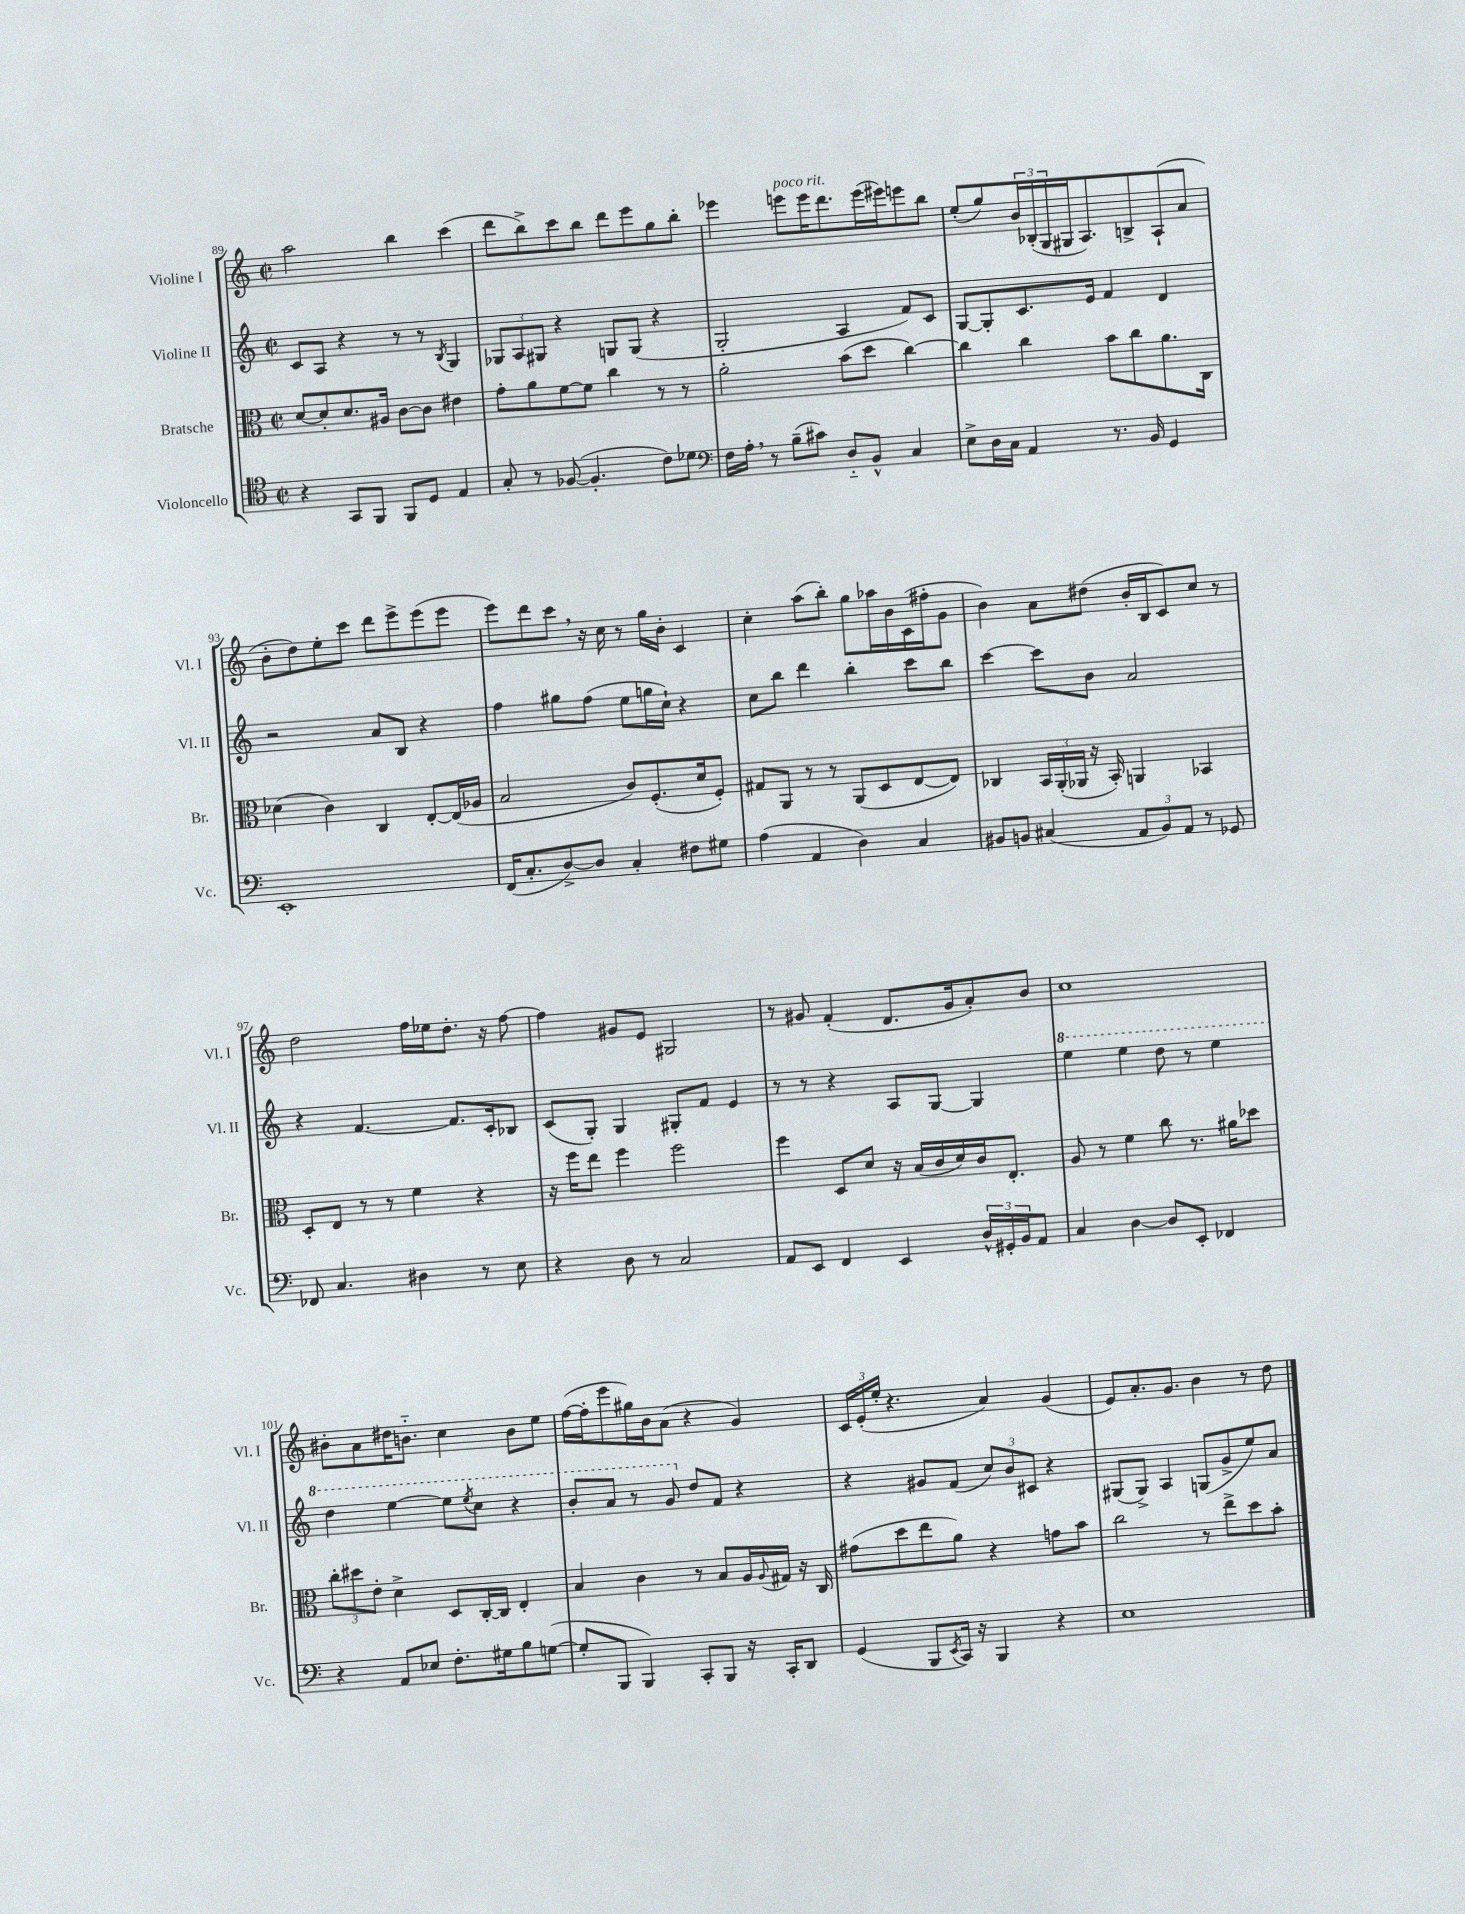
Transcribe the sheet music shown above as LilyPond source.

<<
\new StaffGroup <<
\new Staff = "s0" \with { instrumentName = "Violine I" shortInstrumentName = "Vl. I" } {
    \clef treble \key c \major \defaultTimeSignature \time 2/2
    a''2 b''4 c'''4( |
    d'''8 b''8->) c'''8 b''8 d'''8 e'''8 g''8 b''8-. |
    ees'''4 e'''8^\markup { \italic "poco rit." } e'''16 d'''8. e'''16( eis'''16) e'''8 b''8 |
    e''8-.( g''8) \tuplet 3/2 { b'16 bes16-.( g16 } gis16 a8.) b8-> a8-!( a'8 |
    b'8-. d''8) e''8-. c'''8 d'''8 e'''8-> e'''8( e'''8 |
    e'''8) d'''8 c'''8 \breathe r16 c''16 r8 g''16 b'16-. c'4 |
    c''4-. a''8( b''8-.) g''8 aes''16 b'16 c'16( fis''16-. g'8 |
    b'4) a'8 dis''8( b'16-. b16 c'8) c''8 r8 |
    d''2 f''16 ees''16 d''8.-. r16 f''8~ |
    f''4 gis'8 e'8 gis2 |
    r8 gis'8 f'4-.( d'8. gis'16 a'8-.) b'8 |
    c''1 |
    bis'8-. a'8 dis''16 b'8.-_ c''4 b'8 e''8 |
    f''16~( f''16-. e'''8 gis''16) b'16 a'8( r4 g'4) |
    \tuplet 3/2 { c'16 e'16-.( e''16-. } r4. a'4) g'4( |
    e'8) a'8.-. g'8. b'4 r8 d''8 \bar "|." |
}
\new Staff = "s1" \with { instrumentName = "Violine II" shortInstrumentName = "Vl. II" } {
    \clef treble \key c \major \defaultTimeSignature \time 2/2
    c'8 a8 r4 r8 r8 \acciaccatura { b8 } g4 |
    \tuplet 3/2 { ges8 a8 gis8 } r4 g8 g8( r4 |
    g2-. a4 f'8) c'8 |
    g8~ g8-. c'8. e'16 f'4 d'4 |
    r2 a'8 b8 r4 |
    f''4 gis''8 f''8( e''8 g''16 c''16-!) r4 |
    c''8 b''8 d'''4 b''4-. c'''8 b''8 |
    c'''4~ c'''8 b'8 a'2 |
    r4 f'4.~ f'8. c'16-. bes8 |
    c'8( g8-.) g4 gis8-. f'8 e'4 |
    r8 r8 r4 a8 g8~ g4 |
    \ottava #1 e'''4 e'''4 d'''8 r8 e'''4 |
    d'''4 e'''4~ e'''8 \acciaccatura { e'''8 } c'''8 r4 |
    b''8-. a''8 r8 g''8 \ottava #0 d''8 f'8 r4 |
    r4 gis'8 f'8( \tuplet 3/2 { c''8) b'8 cis'8 } r4 |
    gis8( gis8->) a4 g8( g'8-> e''8) a'8 \bar "|." |
}
\new Staff = "s2" \with { instrumentName = "Bratsche" shortInstrumentName = "Br." } {
    \clef alto \key c \major \defaultTimeSignature \time 2/2
    d'8~ d'8-. d'8. ais16 c'8~ c'8 eis'4 |
    g'8-. a'8 f'8~ f'8 c''4 r8 r8 |
    a'2-. b'8( d''8 c''4~) |
    c''4 c''4 b'8 c''8 a'8. c16 |
    des'4( c'4) c4 e8~-. e16( aes16 |
    b2 c'8) f8.-.( d'16 f8-.) |
    gis8 a,8 r8 r8 a,8( d8 e8~ e8) |
    ces4 \tuplet 3/2 { b,16 a,16-.( aes,16 } r16 b,16-.) a,4 bes,4 |
    d8-. e8 r8 r8 f'4 r4 |
    r16 f''16 e''8 f''4 f''2 |
    f''4 d8 d'8 r16 b16( c'16 d'16) c'16 e8.-. |
    a8 r8 f'4 c''8 r8. ais'16 des''8 |
    \tuplet 3/2 { c''8-. dis''8 e'8-. } d'4-> d8 c16~-. c16 e4-. |
    b4 c'4 r8 b8 a16 \appoggiatura { a8 } gis16 r16 c16 |
    gis'8( d''8 e''8 a'8) r4 g'8 b'8 |
    c''2 r8 e''8-> d''8 b'8-. \bar "|." |
}
\new Staff = "s3" \with { instrumentName = "Violoncello" shortInstrumentName = "Vc." } {
    \clef tenor \key c \major \defaultTimeSignature \time 2/2
    r4 g,8 f,8 f,8 d8 e4 |
    g8-. r8 fes8~( fes4.-. c'8) des'8 |
    \clef bass f16 a16-. \breathe r8 b8--( cis'8) d8-_ b,8-^ c4 |
    e8-> d16 c16 a,4 r8. b,16 g,4 |
    e,1-. |
    f,16( c8.-. d8~->) d8 c4-. fis8 gis8 |
    a4( a,4 d4) c4 |
    bis,8 b,8 cis4( \tuplet 3/2 { a,8 b,8) a,8 } r8 ges,8 |
    fes,8 c4. dis4 r8 e8 |
    r4 d8 r8 c2 |
    a,8 e,8 f,4 e,4 \tuplet 3/2 { d16-^ gis,16-. b,16 } a,8 |
    c4 d4~ d8 e,8-. fes,4 |
    r4 a,8 ees8 f8.-. gis16 b8 g8~( |
    g8-. b,,8 b,,4) c,8-. b,,8 r16 c,16-. d,8 |
    g,4( b,,8 \acciaccatura { e,8 } c,16) r16 b,,4 r4 |
    e1 \bar "|." |
}
>>
>>
\layout { \context { \Score currentBarNumber = #89 } }
